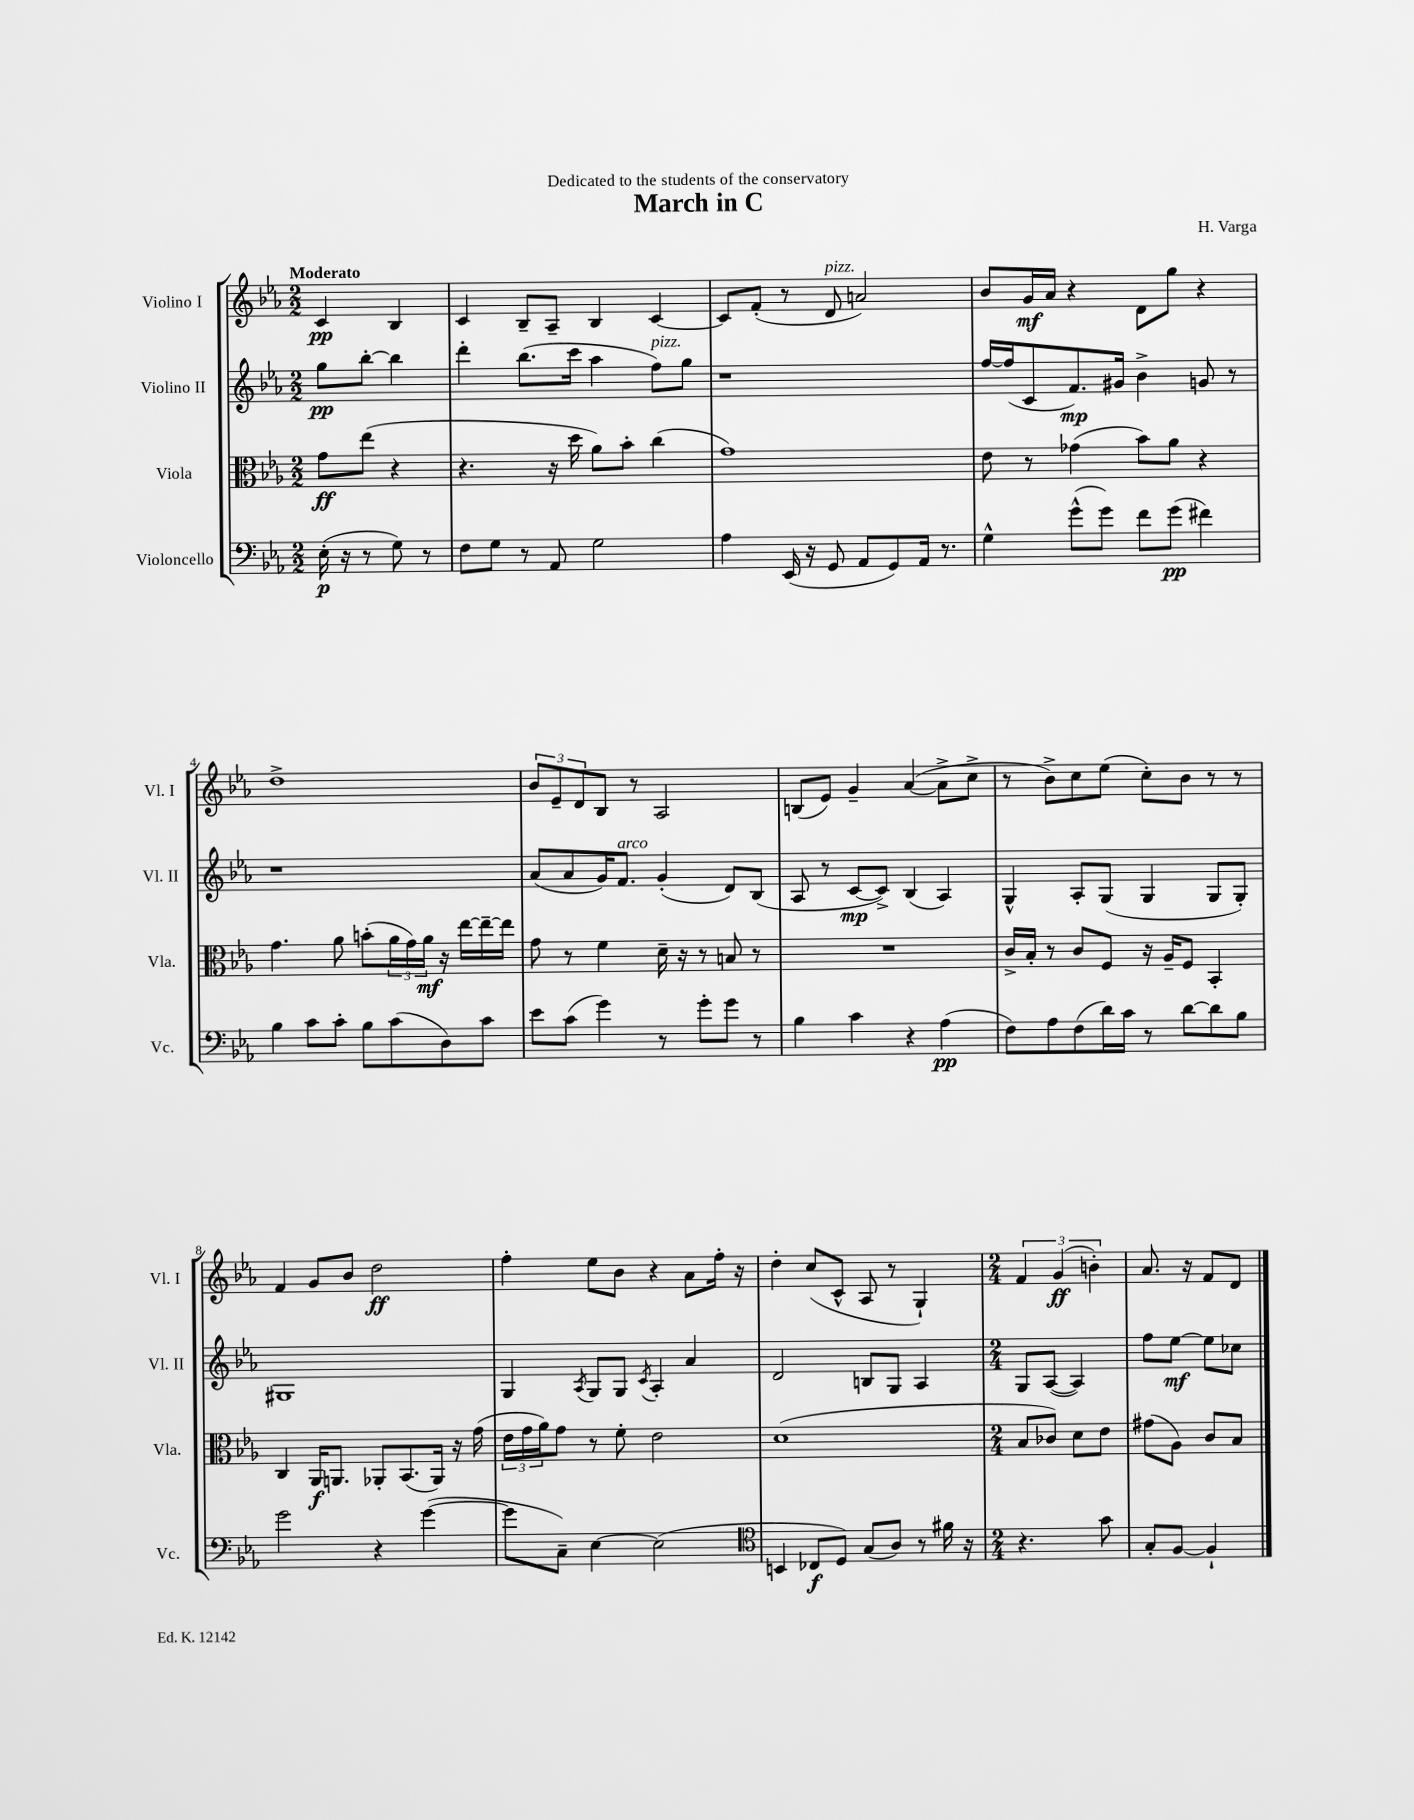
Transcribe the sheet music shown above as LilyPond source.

\header { title = "March in C" composer = "H. Varga" dedication = "Dedicated to the students of the conservatory" }
<<
\new StaffGroup <<
\new Staff = "s0" \with { instrumentName = "Violino I" shortInstrumentName = "Vl. I" } {
    \clef treble \key ees \major \numericTimeSignature \time 2/2 \partial 2 \tempo "Moderato"
    c'4\pp bes4 |
    c'4 bes8-- aes8-- bes4 c'4~ |
    c'8 f'8-.( r8 d'8^\markup { \italic "pizz." } a'2) |
    bes'8 g'16\mf aes'16 r4 d'8 g''8 r4 |
    d''1-> |
    \tuplet 3/2 { bes'8 ees'8-- d'8 } bes8 r8 aes2 |
    b8( ees'8) g'4-- aes'4~( aes'8-> c''8-> |
    r8 bes'8->) c''8 ees''8( c''8-.) bes'8 r8 r8 |
    f'4 g'8 bes'8 d''2\ff |
    f''4-. ees''8 bes'8 r4 aes'8 f''16-. r16 |
    d''4-. c''8( c'8-^ aes8 r8 g4-!) |
    \numericTimeSignature \time 2/4 \tuplet 3/2 { f'4 g'4\ff( b'4-.) } |
    aes'8. r16 f'8 d'8 \bar "|." |
}
\new Staff = "s1" \with { instrumentName = "Violino II" shortInstrumentName = "Vl. II" } {
    \clef treble \key ees \major \numericTimeSignature \time 2/2 \partial 2
    g''8\pp bes''8~-. bes''4 |
    d'''4-. bes''8.( c'''16 aes''4 f''8^\markup { \italic "pizz." }) g''8 |
    r1 |
    f''16~ f''16( c'8 f'8.\mp) gis'16 bes'4-> g'8 r8 |
    r1 |
    aes'8( aes'8 g'16) f'8.^\markup { \italic "arco" } g'4-.( d'8) bes8( |
    aes8 r8 c'8~\mp c'8->) bes4( aes4) |
    g4-^ aes8-. g8( g4 g8 g8-.) |
    gis1 |
    g4 \acciaccatura { aes8 } g8 g8 \acciaccatura { c'8 } aes4-. aes'4 |
    d'2 b8 g8 aes4 |
    \numericTimeSignature \time 2/4 g8 aes8~( aes4) |
    f''8 ees''8~\mf ees''8 ces''8 \bar "|." |
}
\new Staff = "s2" \with { instrumentName = "Viola" shortInstrumentName = "Vla." } {
    \clef alto \key ees \major \numericTimeSignature \time 2/2 \partial 2
    g'8\ff ees''8( r4 |
    r4. r16 d''16 aes'8) bes'8-. c''4( |
    g'1) |
    ees'8 r8 ges'4( bes'8) aes'8 r4 |
    g'4. aes'8 b'8-.( \tuplet 3/2 { aes'16 g'16) aes'16\mf } r16 ees''16~ ees''16~-- ees''16 |
    g'8 r8 f'4 d'16-- r16 r8 b8 r8 |
    R1 |
    c'16-> bes16-. r8 c'8 f8 r16 aes16-- f8 bes,4-. |
    c4 aes,16\f a,8. aes,8-. bes,8.( aes,16) r16 g'16( |
    \tuplet 3/2 { ees'16 g'16 aes'16) } g'8 r8 f'8-. ees'2 |
    d'1( |
    \numericTimeSignature \time 2/4 bes8 ces'8) d'8 ees'8 |
    gis'8( aes8) c'8 bes8 \bar "|." |
}
\new Staff = "s3" \with { instrumentName = "Violoncello" shortInstrumentName = "Vc." } {
    \clef bass \key ees \major \numericTimeSignature \time 2/2 \partial 2
    ees16-.\p( r16 r8 g8) r8 |
    f8 g8 r8 aes,8 g2 |
    aes4 ees,16( r16 g,8 aes,8 g,8) aes,16 r8. |
    g4-^ g'8-^( g'8) f'8 g'8\pp( fis'4) |
    bes4 c'8 c'8-. bes8 c'8( d8) c'8 |
    ees'8 c'8( g'4) r8 g'8-. g'8 r8 |
    bes4 c'4 r4 aes4\pp( |
    f8) aes8 f8( d'16) c'16 r8 d'8~ d'8 bes8 |
    g'2 r4 g'4~( |
    g'8 c8--) ees4~ ees2( |
    \clef tenor b,4 ces8\f d8) g8( aes8) r8 fis'16 r16 |
    \numericTimeSignature \time 2/4 r4. g'8 |
    g8-. f8~ f4-! \bar "|." |
}
>>
>>
